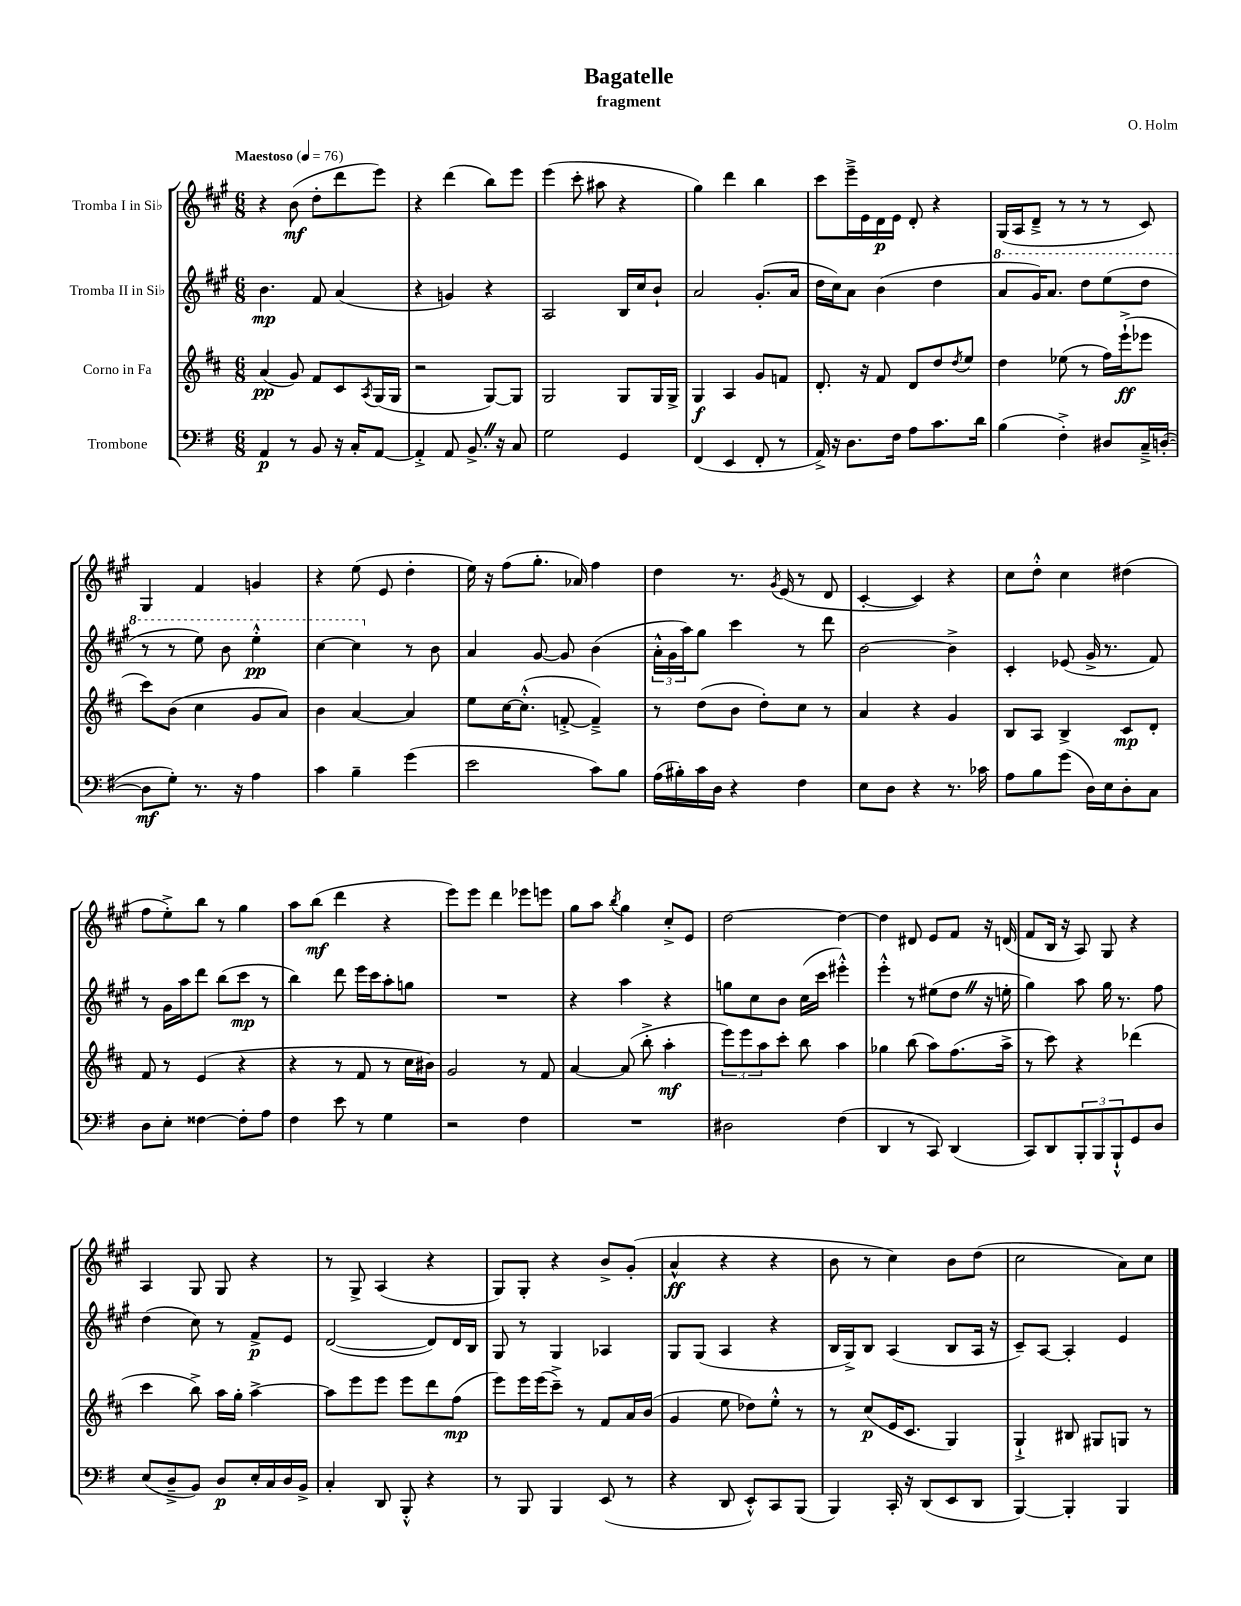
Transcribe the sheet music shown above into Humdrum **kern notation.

**kern	**dynam	**kern	**dynam	**kern	**dynam	**kern	**dynam
*part4	*part4	*part3	*part3	*part2	*part2	*part1	*part1
*staff4	*staff4	*staff3	*staff3	*staff2	*staff2	*staff1	*staff1
*I"Trombone	*	*I"Corno in Fa	*	*I"Tromba II in Si♭	*	*I"Tromba I in Si♭	*
*clefF4	*	*clefG2	*	*clefG2	*	*clefG2	*
*k[f#]	*	*k[f#c#]	*	*k[f#c#g#]	*	*k[f#c#g#]	*
*M6/8	*	*M6/8	*	*M6/8	*	*M6/8	*
*MM76	*	*MM76	*	*MM76	*	*MM76	*
=1	=1	=1	=1	=1	=1	=1	=1
!	!	!	!	!	!	!LO:TX:a:B:t=Maestoso	!
4AA/	p	(4a/	pp	4.b\	mp	4r	.
8r	.	8g/)	.	.	.	(8b\	mf
8BB/	.	8f#/L	.	8f#/	.	8dd'\L	.
16r	.	8c#/	.	(4a/	.	8ddd\	.
16C'/KL	.	.	.	.	.	.	.
.	.	8qA/	.	.	.	.	.
[8AA/J	.	(16G/L	.	.	.	8eee\J)	.
.	.	16G/JJ	.	.	.	.	.
=2	=2	=2	=2	=2	=2	=2	=2
4AA'^/]	.	2r	.	4r	.	4r	.
8AA/	.	.	.	4gn/)	.	(4ddd\	.
8.BB^Z/	.	.	.	.	.	.	.
.	.	[8G/L)	.	4r	.	8bb\L)	.
16r	.	.	.	.	.	.	.
8C/	.	8G/J]	.	.	.	8eee\J	.
=3	=3	=3	=3	=3	=3	=3	=3
2G\	.	2G/	.	2A/	.	(4eee\	.
.	.	.	.	.	.	8ccc#'\	.
.	.	.	.	.	.	8aa#X\	.
4GG/	.	8G/L	.	16B/LL	.	4r	.
.	.	.	.	16cc#/J	.	.	.
.	.	16G/L	.	8b`/J	.	.	.
.	.	16G^/JJ	.	.	.	.	.
=4	=4	=4	=4	=4	=4	=4	=4
(4FF#/	.	4G/	f	2a/	.	4gg#\)	.
4EE/	.	4A/	.	.	.	4ddd\	.
8FF#'/	.	8g/L	.	(8.g#'/L	.	4bb\	.
8r	.	8fn/J	.	.	.	.	.
.	.	.	.	16a/Jk	.	.	.
=5	=5	=5	=5	=5	=5	=5	=5
16AA^/)	.	8.d'/	.	16dd\LL	.	8ccc#\L	.
16r	.	.	.	16cc#\J)	.	.	.
8.D\L	.	.	.	8a\J	.	16eee~^\L	.
.	.	16r	.	.	.	16e\	.
.	.	8f#/	.	(4b\	.	16d\	p
16F#\Jk	.	.	.	.	.	16e\JJ	.
8A\L	.	8d/L	.	.	.	8d'/	.
8.c\	.	8dd/	.	4dd\	.	4r	.
.	.	8qdd/	.	.	.	.	.
.	.	8ee/J	.	.	.	.	.
16d\Jk	.	.	.	.	.	.	.
=6	=6	=6	=6	=6	=6	=6	=6
*	*	*	*	*8va	*	*	*
(4B\	.	4dd\	.	8aa/L	.	(16G#/LL	.
.	.	.	.	.	.	16A/J	.
.	.	.	.	16gg#/K)	.	8d~^/J	.
.	.	.	.	8.aa/J	.	.	.
4F#'^\)	.	(8ee-X\	.	.	.	8r	.
.	.	8r	.	8ddd\L	.	8r	.
8D#X/L	.	16ff#\LL)	.	(8eee\	.	8r	.
.	.	(16eee`^\J	ff	.	.	.	.
16C~^/L	.	8eee-X\J	.	8ddd\J	.	8c#/)	.
([16Dn'/JJ	.	.	.	.	.	.	.
!!LO:LB:g=z
=7	=7	=7	=7	=7	=7	=7	=7
8D\L]	mf	8ccc#\L)	.	8r	.	4G#/	.
8G'\J)	.	(8b\J	.	8r	.	.	.
8.r	.	4cc#\	.	8eee\)	.	4f#/	.
.	.	.	.	8bb\	.	.	.
16r	.	.	.	.	.	.	.
4A\	.	8g/L	.	4eee'^^\	pp	4gn/	.
.	.	8a/J)	.	.	.	.	.
=8	=8	=8	=8	=8	=8	=8	=8
4c\	.	4b\	.	[4ccc#\	.	4r	.
4B~\	.	[4a/	.	4ccc#\]	.	(8ee\	.
.	.	.	.	.	.	8e/	.
*	*	*	*	*X8va	*	*	*
(4g\	.	4a/]	.	8r	.	4dd'\	.
.	.	.	.	8b\	.	.	.
=9	=9	=9	=9	=9	=9	=9	=9
2e\	.	8ee\L	.	4a/	.	16ee\)	.
.	.	.	.	.	.	16r	.
.	.	[16cc#\K	.	.	.	(8ff#\L	.
.	.	(8.cc#'^^\J]	.	.	.	.	.
.	.	.	.	[8g#/	.	8.gg#'\J	.
.	.	[8fn'^/	.	8g#/]	.	.	.
.	.	.	.	.	.	16a-X/)	.
8c\L)	.	4f~^/])	.	(4b\	.	4ff#\	.
8B\J	.	.	.	.	.	.	.
=10	=10	=10	=10	=10	=10	=10	=10
(16A\LL	.	8r	.	24a'^^\LL	.	4dd\	.
.	.	.	.	24g#\	.	.	.
16B#X'\)	.	.	.	.	.	.	.
.	.	.	.	24aa\J)	.	.	.
16c\	.	(8dd\L	.	8gg#\J	.	.	.
16D\JJ	.	.	.	.	.	.	.
4r	.	8b\J	.	4ccc#\	.	8.r	.
.	.	8dd'\L)	.	.	.	.	.
.	.	.	.	.	.	8qg#/	.
.	.	.	.	.	.	(16e/	.
4F#\	.	8cc#\J	.	8r	.	8r	.
.	.	8r	.	8ddd\	.	8d/	.
=11	=11	=11	=11	=11	=11	=11	=11
8E\L	.	4a/	.	[2b\	.	[4c#'/	.
8D\J	.	.	.	.	.	.	.
4r	.	4r	.	.	.	4c#/])	.
8.r	.	4g/	.	4b^\]	.	4r	.
16c-X\	.	.	.	.	.	.	.
=12	=12	=12	=12	=12	=12	=12	=12
8A\L	.	8B/L	.	4c#'/	.	8cc#\L	.
8B\	.	8A/J	.	.	.	8dd'^^\J	.
(8g\J	.	4B^/	.	(8e-X/	.	4cc#\	.
16D\LL)	.	.	.	16g#^/	.	.	.
16E\J	.	.	.	8.r	.	.	.
8D'\	.	8c#/L	mp	.	.	(4dd#X\	.
8C\J	.	8d'/J	.	8f#/)	.	.	.
!!LO:LB:g=z
=13	=13	=13	=13	=13	=13	=13	=13
8D\L	.	8f#/	.	8r	.	8ff#\L	.
8E'\J	.	8r	.	16g#\LL	.	8ee'^\)	.
.	.	.	.	16aa\J	.	.	.
[4F##X\	.	(4e/	.	8ddd\J	.	8bb\J	.
.	.	.	.	(8bb\L	.	8r	.
8F##'\L]	.	4r	.	8ccc#\J	mp	4gg#\	.
8A\J	.	.	.	8r	.	.	.
=14	=14	=14	=14	=14	=14	=14	=14
4F#\	.	4r	.	4bb\)	.	8aa\L	.
.	.	.	.	.	.	(8bb\J	mf
8e\	.	8r	.	8ddd\	.	4ddd\	.
8r	.	8f#/	.	16eee\LL	.	.	.
.	.	.	.	16ccc#\J	.	.	.
4G\	.	8r	.	8aa'\	.	4r	.
.	.	16cc#\LL	.	8ggn\J	.	.	.
.	.	16b#X\JJ)	.	.	.	.	.
=15	=15	=15	=15	=15	=15	=15	=15
2r	.	2g/	.	2.r	.	8eee\L)	.
.	.	.	.	.	.	8eee\J	.
.	.	.	.	.	.	4ddd\	.
4F#\	.	8r	.	.	.	8eee-X\L	.
.	.	8f#/	.	.	.	8eeen\J	.
=16	=16	=16	=16	=16	=16	=16	=16
2.r	.	[4a/	.	4r	.	8gg#\L	.
.	.	.	.	.	.	8aa\J	.
.	.	.	.	.	.	8qbb/	.
.	.	(8a/]	.	4aa\	.	4gg#\	.
.	.	8bb'^\	.	.	.	.	.
.	.	4aa'\	mf	4r	.	8cc#'^/L	.
.	.	.	.	.	.	8e/J	.
=17	=17	=17	=17	=17	=17	=17	=17
2D#X\	.	12eee\L)	.	8ggn\L	.	[2dd\	.
.	.	12eee\	.	.	.	.	.
.	.	.	.	8cc#\	.	.	.
.	.	12aa\	.	.	.	.	.
.	.	8ccc#'\J	.	8b\J	.	.	.
.	.	8bb\	.	(16cc#\LL	.	.	.
.	.	.	.	16ccc#\JJ	.	.	.
(4F#\	.	4aa\	.	4eee#X'^^\)	.	4dd\_	.
=18	=18	=18	=18	=18	=18	=18	=18
4DD/	.	4gg-X\	.	4eee'^^\	.	4dd\]	.
8r	.	(8bb\	.	8r	.	8d#X/	.
8CC/)	.	8aa\L)	.	(8ee#X\L	.	8e/L	.
(4DD/	.	(8.ff#\	.	8ddZ\J	.	8f#/J	.
.	.	.	.	16r	.	16r	.
.	.	16aa^\Jk	.	16een'\	.	(16dn/	.
=19	=19	=19	=19	=19	=19	=19	=19
8CC/L)	.	8r	.	4gg#\)	.	8f#/L	.
8DD/	.	8ccc#\)	.	.	.	16B/Jk	.
.	.	.	.	.	.	16r	.
12BBB'/	.	4r	.	8aa\	.	8A/)	.
12BBB/	.	.	.	.	.	.	.
.	.	.	.	16gg#\	.	8G#/	.
12BBB`^^/	.	.	.	.	.	.	.
.	.	.	.	8.r	.	.	.
8GG/	.	(4ddd-X\	.	.	.	4r	.
8D/J	.	.	.	8ff#\	.	.	.
!!LO:LB:g=z
=20	=20	=20	=20	=20	=20	=20	=20
(8E/L	.	4ccc#\	.	(4dd\	.	4A/	.
8D~^/	.	.	.	.	.	.	.
8BB/J)	.	8bb^\)	.	8cc#\)	.	8G#/	.
8D/L	p	16aa\LL	.	8r	.	8G#/	.
.	.	16gg'\JJ	.	.	.	.	.
16E'/L	.	[4aa^\	.	8f#^/L	p	4r	.
16C/	.	.	.	.	.	.	.
16D/	.	.	.	8e/J	.	.	.
16BB^/JJ	.	.	.	.	.	.	.
=21	=21	=21	=21	=21	=21	=21	=21
4C'/	.	8aa\L]	.	([2d/	.	8r	.
.	.	8eee\	.	.	.	8G#^/	.
8DD/	.	8eee\J	.	.	.	(4A/	.
8BBB'^^/	.	8eee\L	.	.	.	.	.
4r	.	8ddd\	.	8d/L])	.	4r	.
.	.	(8ff#\J	mp	16d/L	.	.	.
.	.	.	.	16B/JJ	.	.	.
=22	=22	=22	=22	=22	=22	=22	=22
8r	.	8eee\L)	.	8G#/	.	8G#/L)	.
8BBB/	.	16eee\L	.	8r	.	8G#'/J	.
.	.	(16eee\J	.	.	.	.	.
4BBB/	.	8ccc#~^\J)	.	4G#/	.	4r	.
.	.	8r	.	.	.	.	.
(8EE/	.	8f#/L	.	4A-X/	.	8b^/L	.
8r	.	16a/L	.	.	.	(8g#'/J	.
.	.	(16b/JJ	.	.	.	.	.
=23	=23	=23	=23	=23	=23	=23	=23
4r	.	4g/	.	8G#/L	.	4a^^/	ff
.	.	.	.	(8G#/J	.	.	.
8DD/	.	8ee\	.	4A/	.	4r	.
8EE'^^/L)	.	8dd-X\L)	.	.	.	.	.
8CC/	.	8ee'^^\J	.	4r	.	4r	.
(8BBB/J	.	8r	.	.	.	.	.
=24	=24	=24	=24	=24	=24	=24	=24
4BBB/)	.	8r	.	16B/LL	.	8b\	.
.	.	.	.	16G#^/J)	.	.	.
.	.	(8cc#/L	p	8B/J	.	8r	.
16CC'/	.	16e/K	.	(4A/	.	4cc#\)	.
16r	.	8.c#/J	.	.	.	.	.
(8DD/L	.	.	.	.	.	.	.
8EE/	.	4G/)	.	8B/L	.	8b\L	.
8DD/J	.	.	.	16A/Jk	.	(8dd\J	.
.	.	.	.	16r	.	.	.
=25	=25	=25	=25	=25	=25	=25	=25
[4BBB/)	.	4G`^/	.	8c#~/L)	.	2cc#\	.
.	.	.	.	[8A/J	.	.	.
4BBB'/]	.	8B#X/	.	4A'/]	.	.	.
.	.	8G#X/L	.	.	.	.	.
4BBB/	.	8Gn/J	.	4e/	.	8a\L)	.
.	.	8r	.	.	.	8cc#\J	.
==	==	==	==	==	==	==	==
*-	*-	*-	*-	*-	*-	*-	*-
